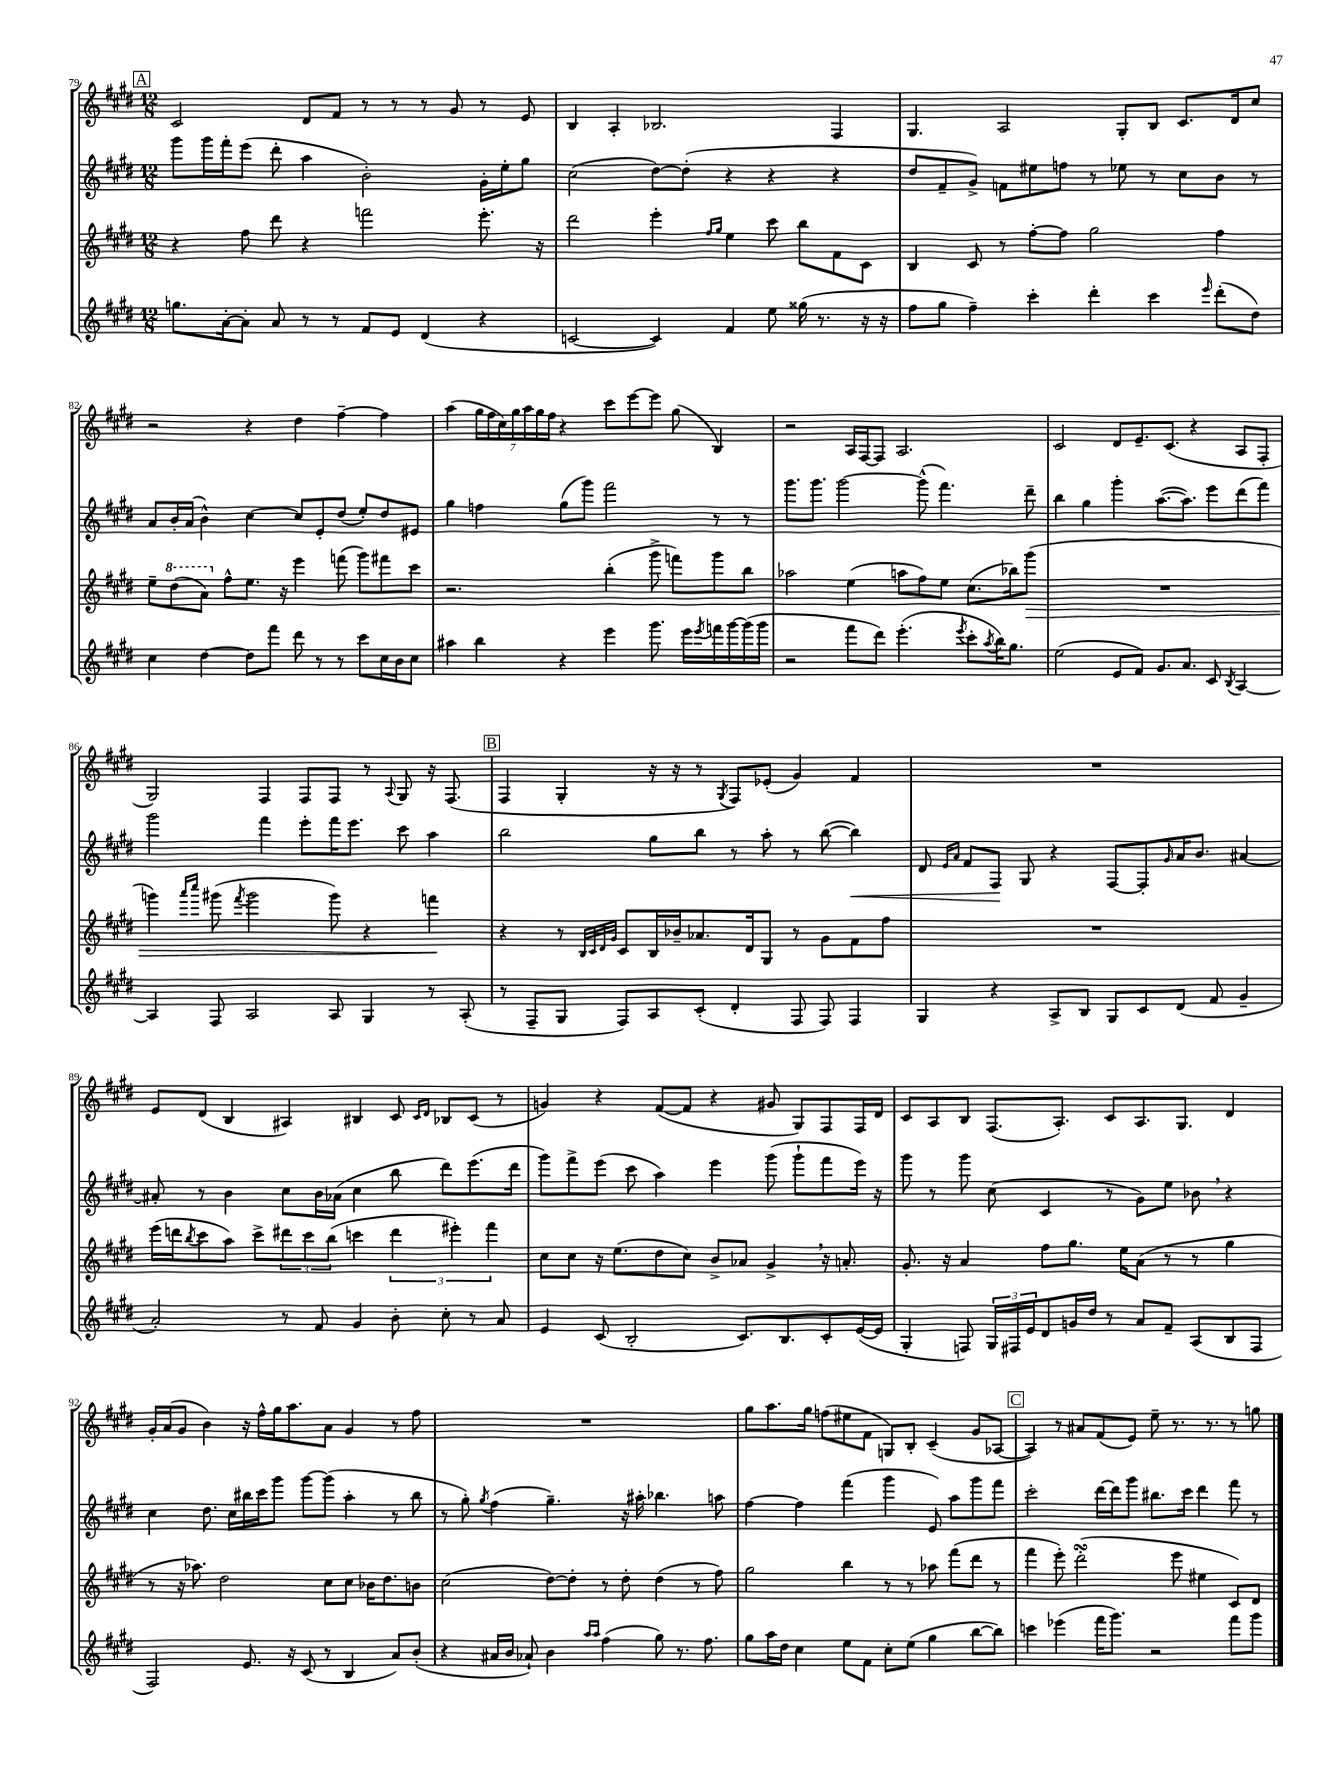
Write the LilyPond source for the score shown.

<<
\new StaffGroup <<
\new Staff = "s0" {
    \clef treble \key e \major \numericTimeSignature \time 12/8
    \mark \markup { \box "A" } cis'2 dis'8 fis'8 r8 r8 r8 gis'8 r8 e'8 |
    b4 a4-. bes2. fis4 |
    gis4. a2 gis8-. b8 cis'8. dis'16 cis''8 |
    r2 r4 dis''4 fis''4~-- fis''4 |
    a''4( \tuplet 7/4 { gis''16 fis''16 cis''16) gis''16 a''16 gis''16 fis''16 } r4 cis'''8 e'''8~ e'''8 gis''8( b4) |
    r2 a16 fis16~ fis8 a2. |
    cis'2 dis'8 e'8.-- cis'8.( r4 a8 fis8-. |
    gis2) fis4 fis8 fis8 r8 \appoggiatura { a8 } gis8 r16 fis8.( |
    \mark \markup { \box "B" } fis4 gis4-. r16 r16 r8 \acciaccatura { gis8 } fis8) ees'8-.( gis'4) fis'4 |
    R1. |
    e'8 dis'8( b4 ais4) bis4 cis'8 \grace { cis'16 dis'16 } bes8 cis'8( r8 |
    g'4) r4 fis'8~( fis'8 r4 gis'8 gis8) fis8 fis16 dis'16 |
    cis'8 a8 b8 fis8.( a8.-.) cis'8 a8. gis8. dis'4 |
    gis'16-. a'16( gis'8 b'4) r16 fis''16-^ gis''16 a''8. a'8 gis'4 r8 fis''8 |
    R1. |
    gis''8 a''8. gis''16 f''8( eis''8 fis'8 g8) b8-. cis'4--( gis'8 aes8~ |
    \mark \markup { \box "C" } aes4) r8 ais'8 fis'8( e'8) e''8-- r8. r8. r8 g''8 \bar "|." |
}
\new Staff = "s1" {
    \clef treble \key e \major \numericTimeSignature \time 12/8
    \mark \markup { \box "A" } gis'''8 gis'''16 fis'''16-. e'''8( dis'''8-. a''4 b'2-.) gis'16-. e''16-. gis''8 |
    cis''2( dis''8~) dis''8-.( r4 r4 r4 |
    dis''8 fis'8-- gis'8->) f'8 eis''8 f''8 r8 ees''8 r8 cis''8 b'8 r8 |
    a'8 b'16-. a'16( b'4-^) cis''4~ cis''8 e'8-. dis''8( e''8-.) dis''8 eis'8 |
    gis''4 f''4 gis''8( gis'''8) fis'''2 r8 r8 |
    gis'''8. gis'''8. gis'''2~ gis'''8-^( fis'''4.) dis'''8-- |
    b''4 gis''4 gis'''4-. a''8.~( a''8.) e'''8 dis'''8( fis'''8) |
    gis'''2 fis'''4 e'''8-. fis'''16 e'''8. cis'''8 a''4 |
    \mark \markup { \box "B" } b''2 gis''8 b''8 r8 a''8-. r8 b''8~( b''4\<) |
    dis'8 \grace { e'16 a'16 } fis'8 fis8\! gis8 r4 fis8~ fis8-. \grace { gis'16 } a'16 b'8. ais'4~ |
    ais'8-. r8 b'4 cis''8 b'16 aes'16( cis''4 b''8 dis'''8) e'''8.( dis'''16 |
    gis'''8) fis'''8-> e'''8( cis'''8 a''4) e'''4 gis'''8( gis'''8-! fis'''8 e'''16) r16 |
    gis'''8 r8 gis'''8 cis''8( cis'4 r8 gis'8) e''8 bes'8 \breathe r4 |
    cis''4 dis''8. cis''16 bis''16 cis'''16 gis'''8 gis'''8~ gis'''8( a''4-. r8 bis''8 |
    r8 gis''8-.) \acciaccatura { gis''8 } fis''4( gis''4.--) r16 ais''16-. bes''4. a''8 |
    fis''4~ fis''4 fis'''4( gis'''4 e'8) a''8 gis'''8 fis'''8 |
    \mark \markup { \box "C" } cis'''2-. dis'''16~ dis'''16 gis'''8 bis''8. cis'''16 dis'''4 fis'''8 r8 \bar "|." |
}
\new Staff = "s2" {
    \clef treble \key e \major \numericTimeSignature \time 12/8
    \mark \markup { \box "A" } r4 fis''8 dis'''8 r4 f'''2 e'''8.-. r16 |
    dis'''2 e'''4-. \grace { fis''16 gis''16 } e''4 cis'''8 b''8 fis'8 cis'8 |
    b4 cis'8 r8 fis''8~-. fis''8 gis''2 fis''4 |
    e''8-- \ottava #1 dis'''8( a''8) \ottava #0 fis''8-^ e''8. r16 e'''4 f'''8( gis'''8) fis'''8 cis'''8 |
    r2. b''4-.( gis'''8-> f'''8) gis'''8 b''8 |
    aes''2 e''4( a''8 fis''8) e''8 cis''8.( bes''16) gis'''8\>( |
    R1. |
    g'''4) \grace { a'''16 cis''''16 } gis'''8( \acciaccatura { fis'''8 } gis'''2 gis'''8) r4 f'''4\! |
    \mark \markup { \box "B" } r4 r8 \grace { b32 cis'32 dis'32 gis'32 } cis'8 b16 bes'16-- aes'8. dis'16 gis8 r8 gis'8 fis'8 fis''8 |
    R1. |
    e'''16( d'''16 \acciaccatura { b''8 } cis'''8 a''8) cis'''8-> \tuplet 3/2 { dis'''8 cis'''8 b''8( } c'''4 \tuplet 3/2 { dis'''4 eis'''4-.) fis'''4 } |
    cis''8 cis''8 r16 e''8.( dis''8 cis''8) b'8-> aes'8 gis'4-> \breathe r16 a'8.-. |
    gis'8.-. r16 a'4 fis''8 gis''8. e''16 a'8( r8 r8 gis''4 |
    r8 r16 aes''8.) dis''2 cis''8 cis''8 bes'16 dis''8. b'8 |
    cis''2( dis''8~) dis''8-. r8 dis''8-. dis''4( r8 fis''8) |
    gis''2 b''4 r8 r8 aes''8 fis'''8( dis'''8 r8 |
    \mark \markup { \box "C" } fis'''4 e'''8-.) dis'''2-.\turn( e'''8 eis''4 cis'8) dis'8 \bar "|." |
}
\new Staff = "s3" {
    \clef treble \key e \major \numericTimeSignature \time 12/8
    \mark \markup { \box "A" } g''8. a'16~-. a'8-. a'8 r8 r8 fis'8 e'8 dis'4( r4 |
    c'2~ c'4) fis'4 e''8 gisis''16( r8. r16 r16 |
    fis''8 gis''8 fis''4--) cis'''4-. dis'''4-. cis'''4 \grace { e'''16 } dis'''8-.( dis''8) |
    cis''4 dis''4~ dis''8 fis'''8 dis'''8 r8 r8 cis'''8 cis''16 b'16 cis''8 |
    ais''4 b''4 r4 e'''4 gis'''8. e'''16 \acciaccatura { e'''8 } f'''16 gis'''16~ gis'''16( gis'''16 |
    r2 fis'''8 dis'''8) e'''4.-.( \acciaccatura { e'''8 } cis'''8-. \acciaccatura { a''8 } b''16) gis''8. |
    e''2( e'8 fis'8) gis'8. a'8. cis'8 \acciaccatura { b8 } a4~ |
    a4 fis8 a2 a8 gis4 r8 a8-.( |
    \mark \markup { \box "B" } r8 fis8-- gis8 fis8) a8 cis'8-.( dis'4-. fis8 fis8) fis4 |
    gis4 r4 a8-> b8 gis8 cis'8 dis'8( fis'8 gis'4-- |
    a'2-.) r8 fis'8 gis'4 b'8-. cis''8-. r8 a'8 |
    e'4 cis'8( b2-. cis'8.) b8. cis'8-. e'16~( e'16 |
    gis4-. f8) \tuplet 3/2 { gis16 fis16 e'16 } dis'8 g'16 dis''16 r8 a'8 fis'8-- a8( b8 fis8 |
    fis2) e'8. r16 cis'8( r8 b4 a'8) b'8-.( |
    r4 ais'16 b'16 aes'8-!) b'4 \grace { a''16 a''16 } fis''4( gis''8) r8. fis''8. |
    gis''8 a''16 dis''16 cis''4 e''8 fis'8 cis''8-. e''8( gis''4 b''8~ b''8) |
    \mark \markup { \box "C" } c'''4 ees'''4( fis'''16 gis'''8.) r2 fis'''8 gis'''8 \bar "|." |
}
>>
>>
\layout { \context { \Score currentBarNumber = #79 } }
